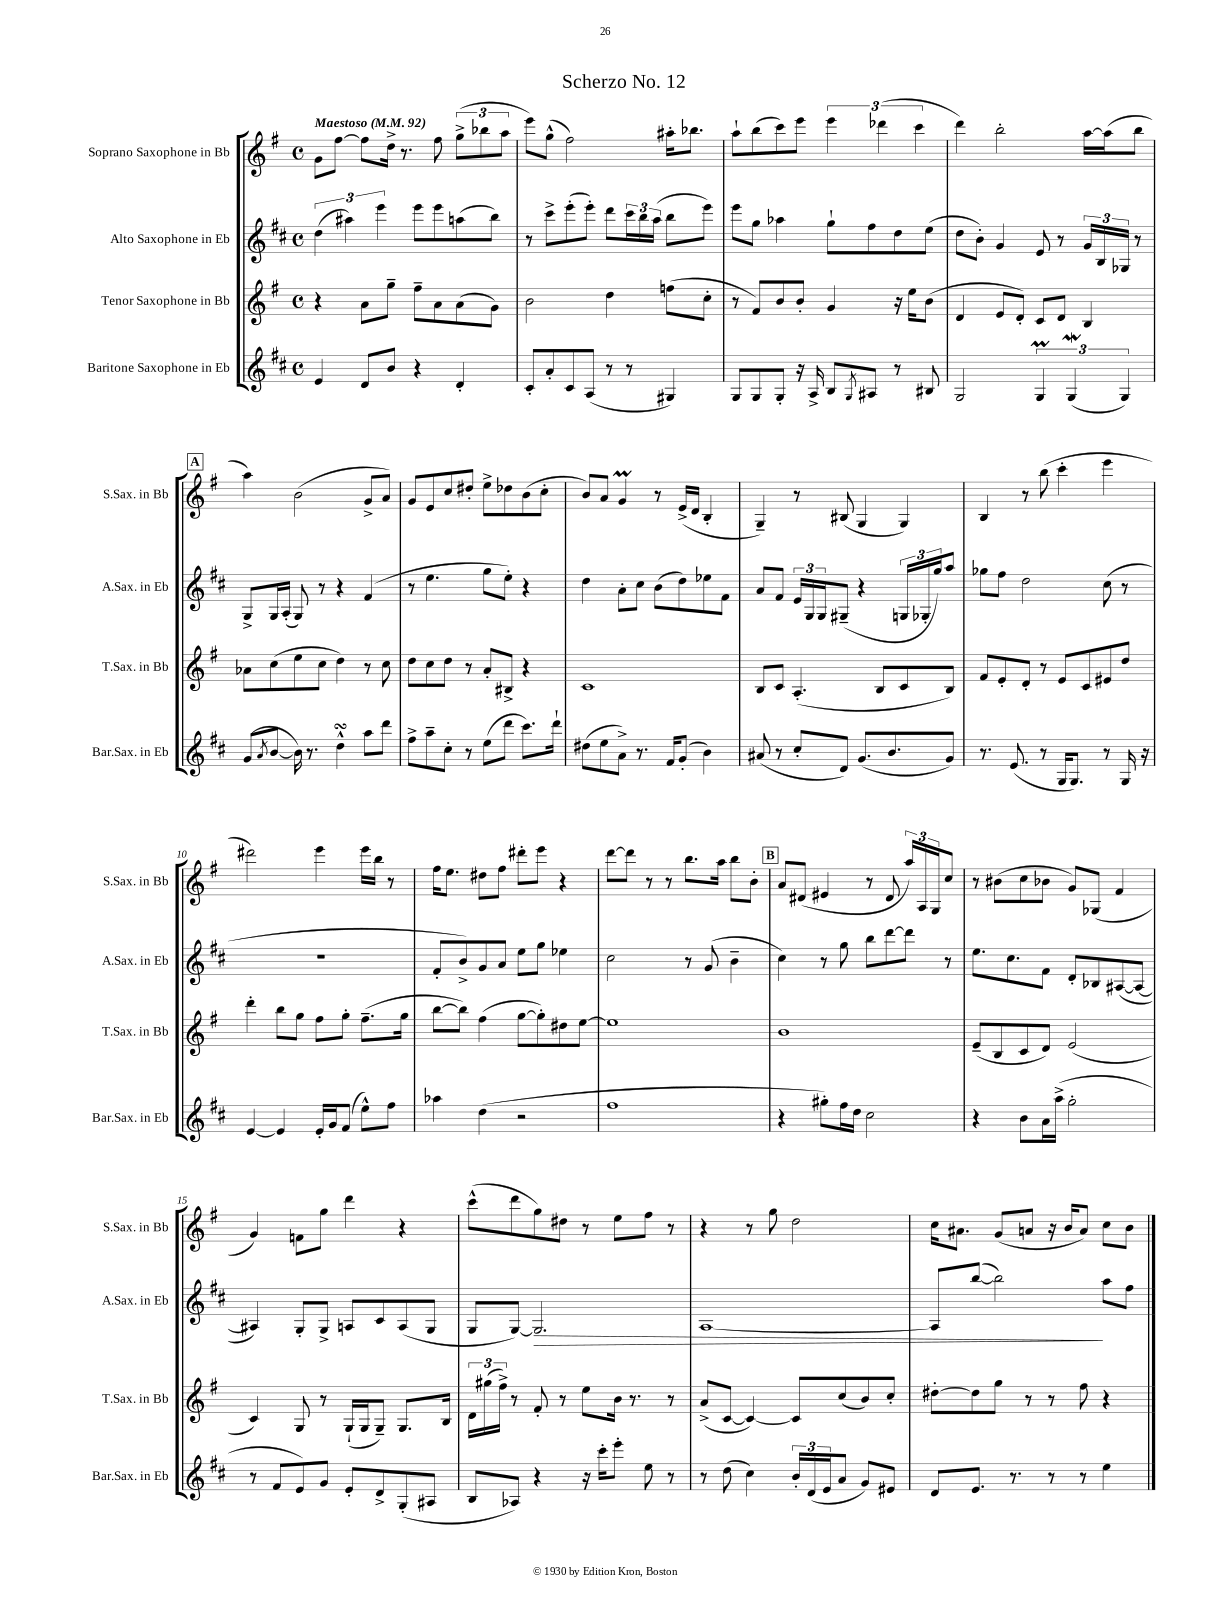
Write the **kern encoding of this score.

**kern	**kern	**kern	**kern
*staff4	*staff3	*staff2	*staff1
*clefG2	*clefG2	*clefG2	*clefG2
*k[f#c#]	*k[f#]	*k[f#c#]	*k[f#]
*M4/4	*M4/4	*M4/4	*M4/4
*met(c)	*met(c)	*met(c)	*met(c)
*MM92	*MM92	*MM92	*MM92
4e	4r	(6dd	8g
.	.	.	[8ff#
.	.	6aa#)	.
8d	8a	.	8ff#]
.	.	6eee	.
8b	8gg~	.	16dd^
.	.	.	8.r
4r	8ff#~	8eee	.
.	8a	8eee	8ff#
4d'	(8a	(8aa	(12gg^
.	.	.	12bb-
.	8g)	8bb)	.
.	.	.	12aa
=	=	=	=
8c#'	2b	8r	8eee)
8a'	.	8ccc#^	(8gg^^
8c#	.	(8eee'	2ff#)
(8A	.	8eee')	.
8r	4dd	8ddd	.
8r	.	24ccc#	.
.	.	24bb	.
.	.	(24aa	.
4G#)	(8ff	8bb	16aa#'
.	.	.	8.bb-
.	8cc'	8eee)	.
=	=	=	=
8G	8r	8eee	8aa`
8G	8f#)	8gg	(8bb
8G'	8b	4aa-	8ccc)
16r	8b'	.	8eee
16A^	.	.	.
8B	4g	8gg`	6eee
8qG	.	.	.
8A#	.	8ff#	.
.	.	.	(6ddd-
8r	16r	8dd	.
.	16ee	.	.
.	.	.	6ccc
8B#	(8b	(8ee	.
=	=	=	=
2G	4d	8dd	4ddd)
.	.	8b')	.
.	8e	4g	2bb'
.	8d')	.	.
6G	8c	8e	.
.	8d	8r	.
(6G	.	.	.
.	4B	24g	[16aa
.	.	24B	.
.	.	.	(16aa]
6G)	.	24G-	.
.	.	8r	8bb
=	=	=	=
(8g	8a-	8G^	4aa)
8qa	.	.	.
[8b	(8cc	16G	.
.	.	(16A'	.
16b])	8ee	8G)	(2b
8.r	.	.	.
.	8cc	8r	.
4dd^^	4dd)	4r	.
8aa	8r	(4f#	8g^
8ddd	8cc	.	8a)
=	=	=	=
8ff#^	8dd	8r	8g
8aa~	8cc	4.ee	8e
8cc#'	8dd	.	8cc
8r	8r	.	8dd#'
(8ee	8a'	8gg	8ee^
8ddd	8B#^	8ee')	8dd-
8.ccc#)	4r	4r	(8b
.	.	.	8cc'
16ddd`	.	.	.
=	=	=	=
(8dd#	1c	4dd	8b)
8ee	.	.	8a
8a^)	.	8a'	4g
8.r	.	8cc#	.
.	.	(8b	8r
16f#	.	.	.
(8g'	.	8dd)	(16e^
.	.	.	16d
4b)	.	8ee-	4B'
.	.	8f#	.
=	=	=	=
(8a#	8B	8a	4G~)
8r	8c	8f#	.
8cc#'	(4.A'	24e	8r
.	.	24G	.
.	.	24G	.
8d)	.	(8G#~	(8B#
(8.g	.	4r	4G
.	8B	.	.
8.b	.	.	.
.	8c	24G	4G)
.	.	24G-'	.
.	.	24gg)	.
8g)	8B)	8aa	.
=	=	=	=
8.r	8f#	8gg-	4B
.	8e'	8ff#	.
(8.e	.	.	.
.	8d'	2dd	8r
8r	8r	.	(8bb
16G	8e	.	4ccc'
8.G)	.	.	.
.	8c	.	.
8r	8e#	(8cc#	4eee
16G	8dd	8r	.
16r	.	.	.
=	=	=	=
[4e	4ddd'	1r	2ddd#)
4e]	8bb	.	.
.	8gg	.	.
16e'	8ff#	.	4eee
16g	.	.	.
(8f#	8gg'	.	.
8ee^^)	(8.ff#~	.	16eee
.	.	.	16bb
8ff#	.	.	8r
.	16gg	.	.
=	=	=	=
4aa-	[8bb	8f#'	16ff#
.	.	.	8.ee
.	8bb])	8b^)	.
(4dd	(4ff#	8g	8dd#
.	.	8a	8ff#
2r	[8gg	8ee	8ddd#'
.	8gg'])	8gg	8eee
.	8dd#	4ee-	4r
.	[8ee	.	.
=	=	=	=
1ff#	1ee]	2cc#	[8ddd
.	.	.	8ddd]
.	.	.	8r
.	.	.	8r
.	.	8r	8.bb
.	.	(8g	.
.	.	.	16aa
.	.	4b~	8bb
.	.	.	8b'
=	=	=	=
4r	1b	4cc#)	8a
.	.	.	(8d#
8gg#')	.	8r	4e#
16ff#	.	8gg	.
16dd	.	.	.
2cc#	.	8bb	8r
.	.	[8ddd	8d#
.	.	8ddd]	24aa)
.	.	.	24A
.	.	.	24G
.	.	8r	8cc
=	=	=	=
4r	(8e~	8.ee	8r
.	8B	.	(8b#
.	.	8.cc#	.
8b	8c	.	8cc
16a	8d)	8f#	8b-
(16aa^	.	.	.
2gg'	(2e	8d'	8g)
.	.	8B-	(8G-
.	.	([8A#	4f#
.	.	8A#_	.
=	=	=	=
8r	4c)	4A#])	4g)
8f#	.	.	.
8e)	8G	8G'	8f
8g	8r	8G^	8gg
8e'	(16G`	8A	4ddd
.	16G	.	.
8d^	8G~)	8c#	.
(8G'	8.G	(8A	4r
8A#	.	8G	.
.	16B	.	.
=	=	=	=
8B	24d	8G	(8ccc^^
.	(24gg#	.	.
.	24ff#^)	.	.
8A-)	8r	[8G)	8ddd
4r	8f#'	2.G]	8gg)
.	8r	.	8dd#
16r	8ee	.	8r
16ccc#'	.	.	.
8eee'	16b	.	8ee
.	8.r	.	.
8ee	.	.	8ff#
8r	8r	.	8r
=	=	=	=
8r	(8a^	[1A	4r
(8dd	[8c	.	.
4cc#)	4c_)	.	8r
.	.	.	8gg
24b'	8c]	.	2dd
(24d	.	.	.
24e	.	.	.
8a	(8cc	.	.
8g)	8b)	.	.
8e#	8cc'	.	.
=	=	=	=
8d	[8dd#'	8A]	16cc
.	.	.	8.a#
8.e	8dd#]	([8bb	.
.	8gg	2bb])	(8g
8.r	.	.	.
.	8r	.	8a
8r	8r	.	16r
.	.	.	16b
8r	8ff#	.	8a)
4ee	4r	8aa	8cc
.	.	8ff#	8b
==	==	==	==
*-	*-	*-	*-
